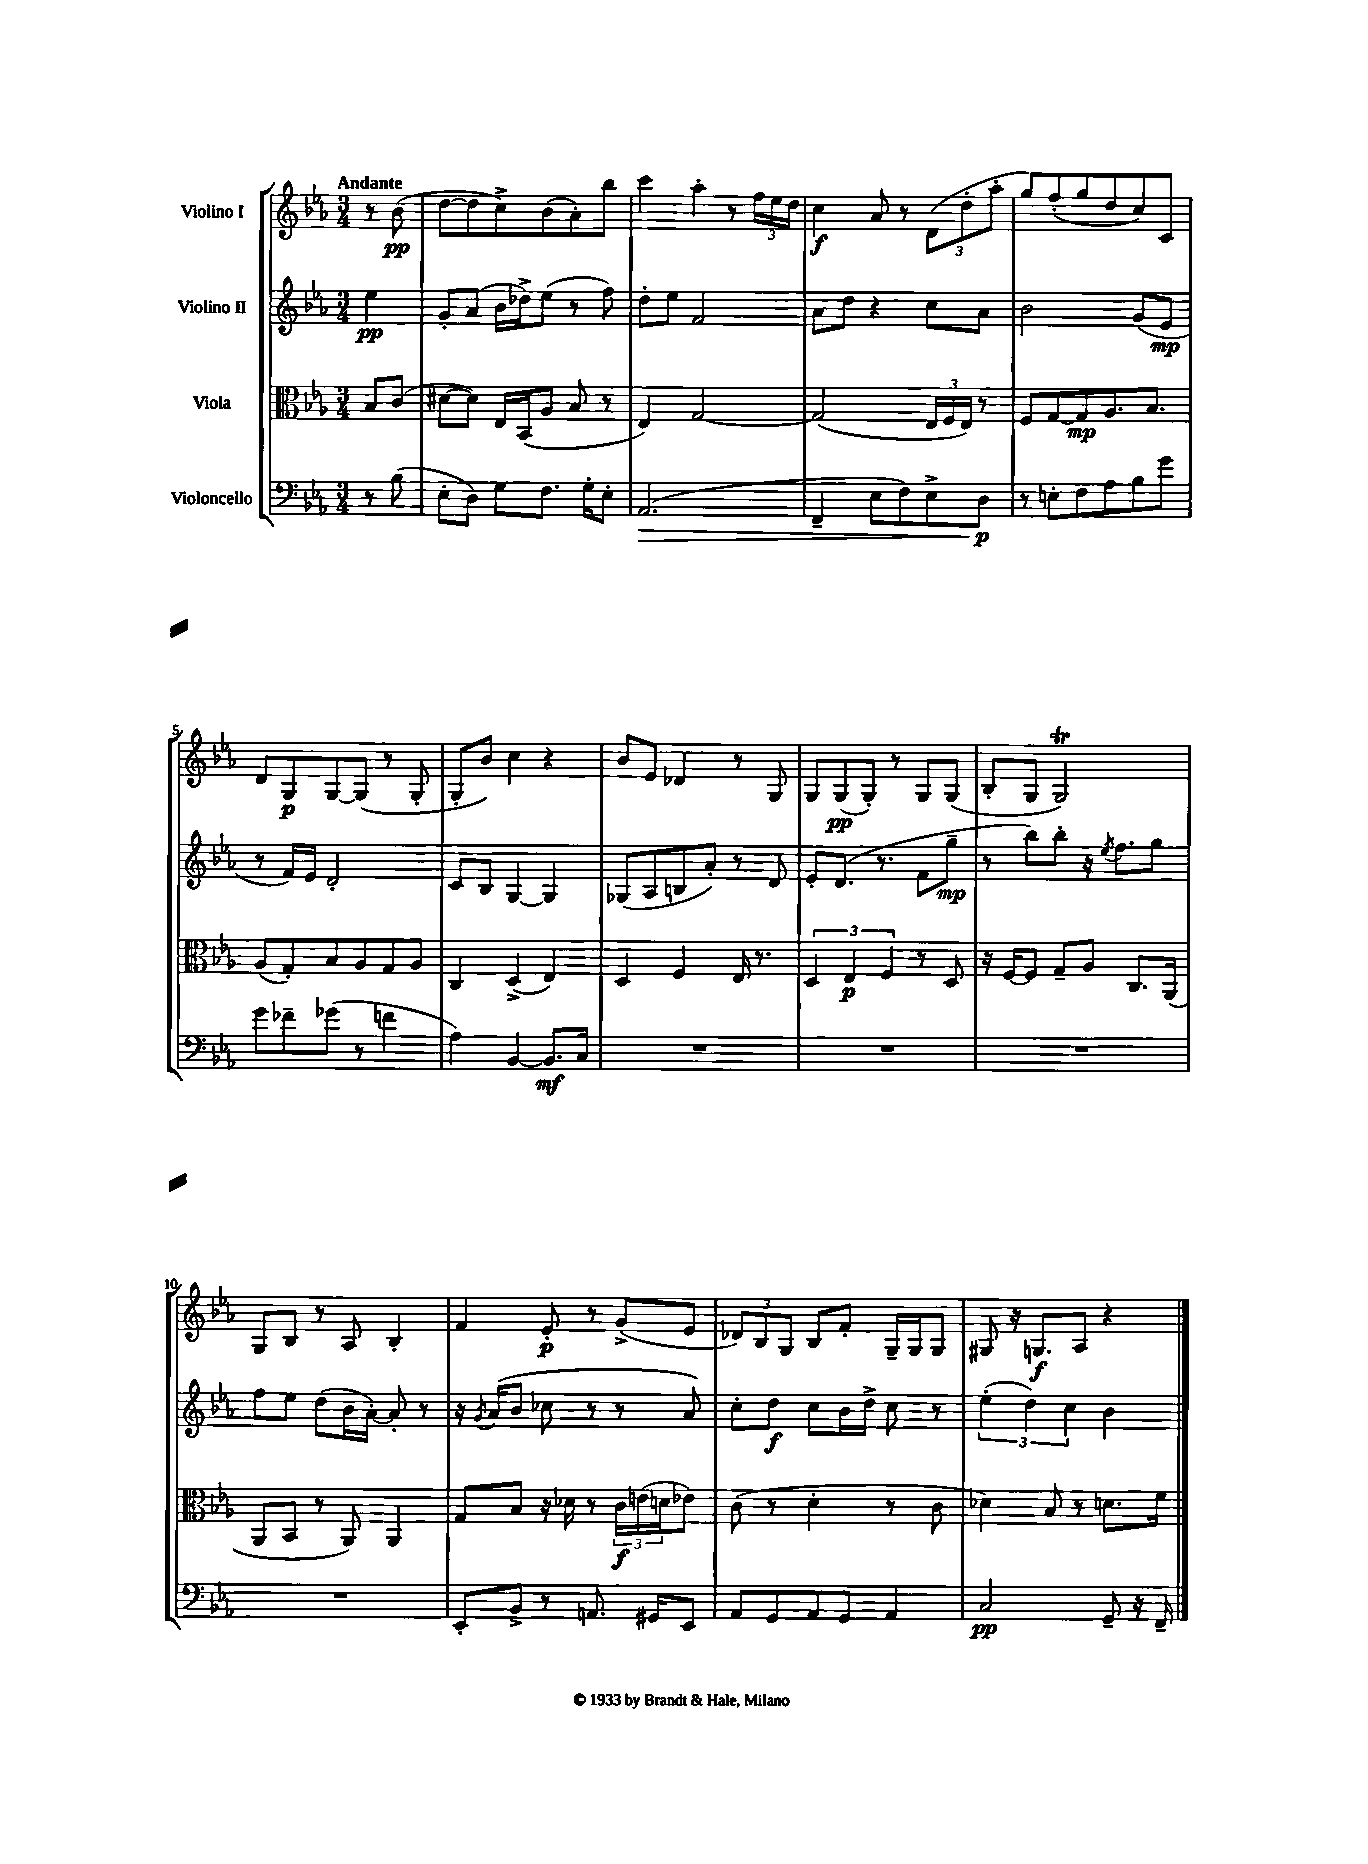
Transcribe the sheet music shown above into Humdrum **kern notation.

**kern	**kern	**kern	**kern
*staff4	*staff3	*staff2	*staff1
*clefF4	*clefC3	*clefG2	*clefG2
*k[b-e-a-]	*k[b-e-a-]	*k[b-e-a-]	*k[b-e-a-]
*M3/4	*M3/4	*M3/4	*M3/4
8r	8B-	4ee-	8r
(8B-	(8c	.	(8b-
=	=	=	=
8E-'	[8d#	8g'	[8dd
8D)	8d#])	(8a-	8dd]
8G	16E-	16b-	8cc^)
.	(16BB-	16dd-^)	.
8.F	8A-	(8ee-	(8b-
.	8B-	8r	8a-')
16G'	.	.	.
8E-'	8r	8ff)	8bb-
=	=	=	=
(2.AA-	4E-)	8dd'	4ccc
.	.	8ee-	.
.	[2G	2f	4aa-'
.	.	.	8r
.	.	.	24ff
.	.	.	24ee-
.	.	.	24dd
=	=	=	=
4FF~	(2G]	8a-	4cc
.	.	8dd	.
8E-	.	4r	8a-
8F)	.	.	8r
8E-^	24E-	8cc	(12d
.	24F	.	.
.	24E-)	.	12dd'
8D	8r	8a-	.
.	.	.	12aa-'
=	=	=	=
8r	8F	2b-	8gg)
8E'	[8G	.	(8ff'
8F	8G]	.	8gg
8A-	8.A-	.	8dd
8B-	.	(8g	8cc)
.	8.B-	.	.
8g	.	8e-	8c
=	=	=	=
8g	(8A-	8r	8d
8f-~	8G')	16f)	8G
.	.	16e-	.
(8g-	8B-	2d'	[8G
8r	8A-	.	(8G]
4f	8G	.	8r
.	8A-	.	8G'
=	=	=	=
4A-)	4C	8c	8G'
.	.	8B-	8b-)
[4BB-	(4D^	[4G	4cc
8.BB-]	4E-)	4G]	4r
16C	.	.	.
=	=	=	=
2.r	4D	(8G-	8b-
.	.	8A-	8e-
.	4F	8B	4d-
.	.	8a-')	.
.	16E-	8r	8r
.	8.r	.	.
.	.	8d	8G
=	=	=	=
2.r	6D	8e-'	8G
.	.	(8.d	(8G
.	6E-	.	.
.	.	.	8G')
.	.	8.r	.
.	6F	.	.
.	.	.	8r
.	8r	8f	8G
.	8D	8gg~	(8G
=	=	=	=
2.r	16r	8r	8B-'
.	[16F	.	.
.	8F]	8bb-)	8G
.	8G~	8bb-'	2G)
.	8A-	16r	.
.	.	8qee-	.
.	.	8.ff	.
.	8.C	.	.
.	.	8gg	.
.	(16AA-	.	.
=	=	=	=
2.r	8AA-	8ff	8G
.	8BB-	8ee-	8B-
.	8r	(8dd	8r
.	8AA-)	16b-	8A-
.	.	[16a-')	.
.	4AA-	8a-']	4B-'
.	.	8r	.
=	=	=	=
8EE-'	8G	16r	4f
.	.	8qg	.
.	.	(16a-	.
8BB-^	8B-	8b-	.
8r	16r	8cc-	8e-'
.	16d-	.	.
8.AA	8r	8r	8r
.	24c	8r	(8g^
.	(24e	.	.
16GG#	.	.	.
.	24d	.	.
8EE-	8e-)	8a-)	8e-
=	=	=	=
8AA-	(8c	8cc'	12d-)
.	.	.	12B-
8GG	8r	8dd	.
.	.	.	12G
8AA-	4d'	8cc	8B-
8GG	.	16b-	8f'
.	.	16dd^	.
4AA-	8r	8cc	16G~
.	.	.	16G
.	8c	8r	8G
=	=	=	=
2C	4d-)	(6ee-'	8G#
.	.	.	16r
.	.	6dd)	.
.	.	.	8.G
.	8B-	.	.
.	.	6cc	.
.	8r	.	8A-
8GG~	8.d	4b-	4r
16r	.	.	.
16FF~	16f	.	.
==	==	==	==
*-	*-	*-	*-
